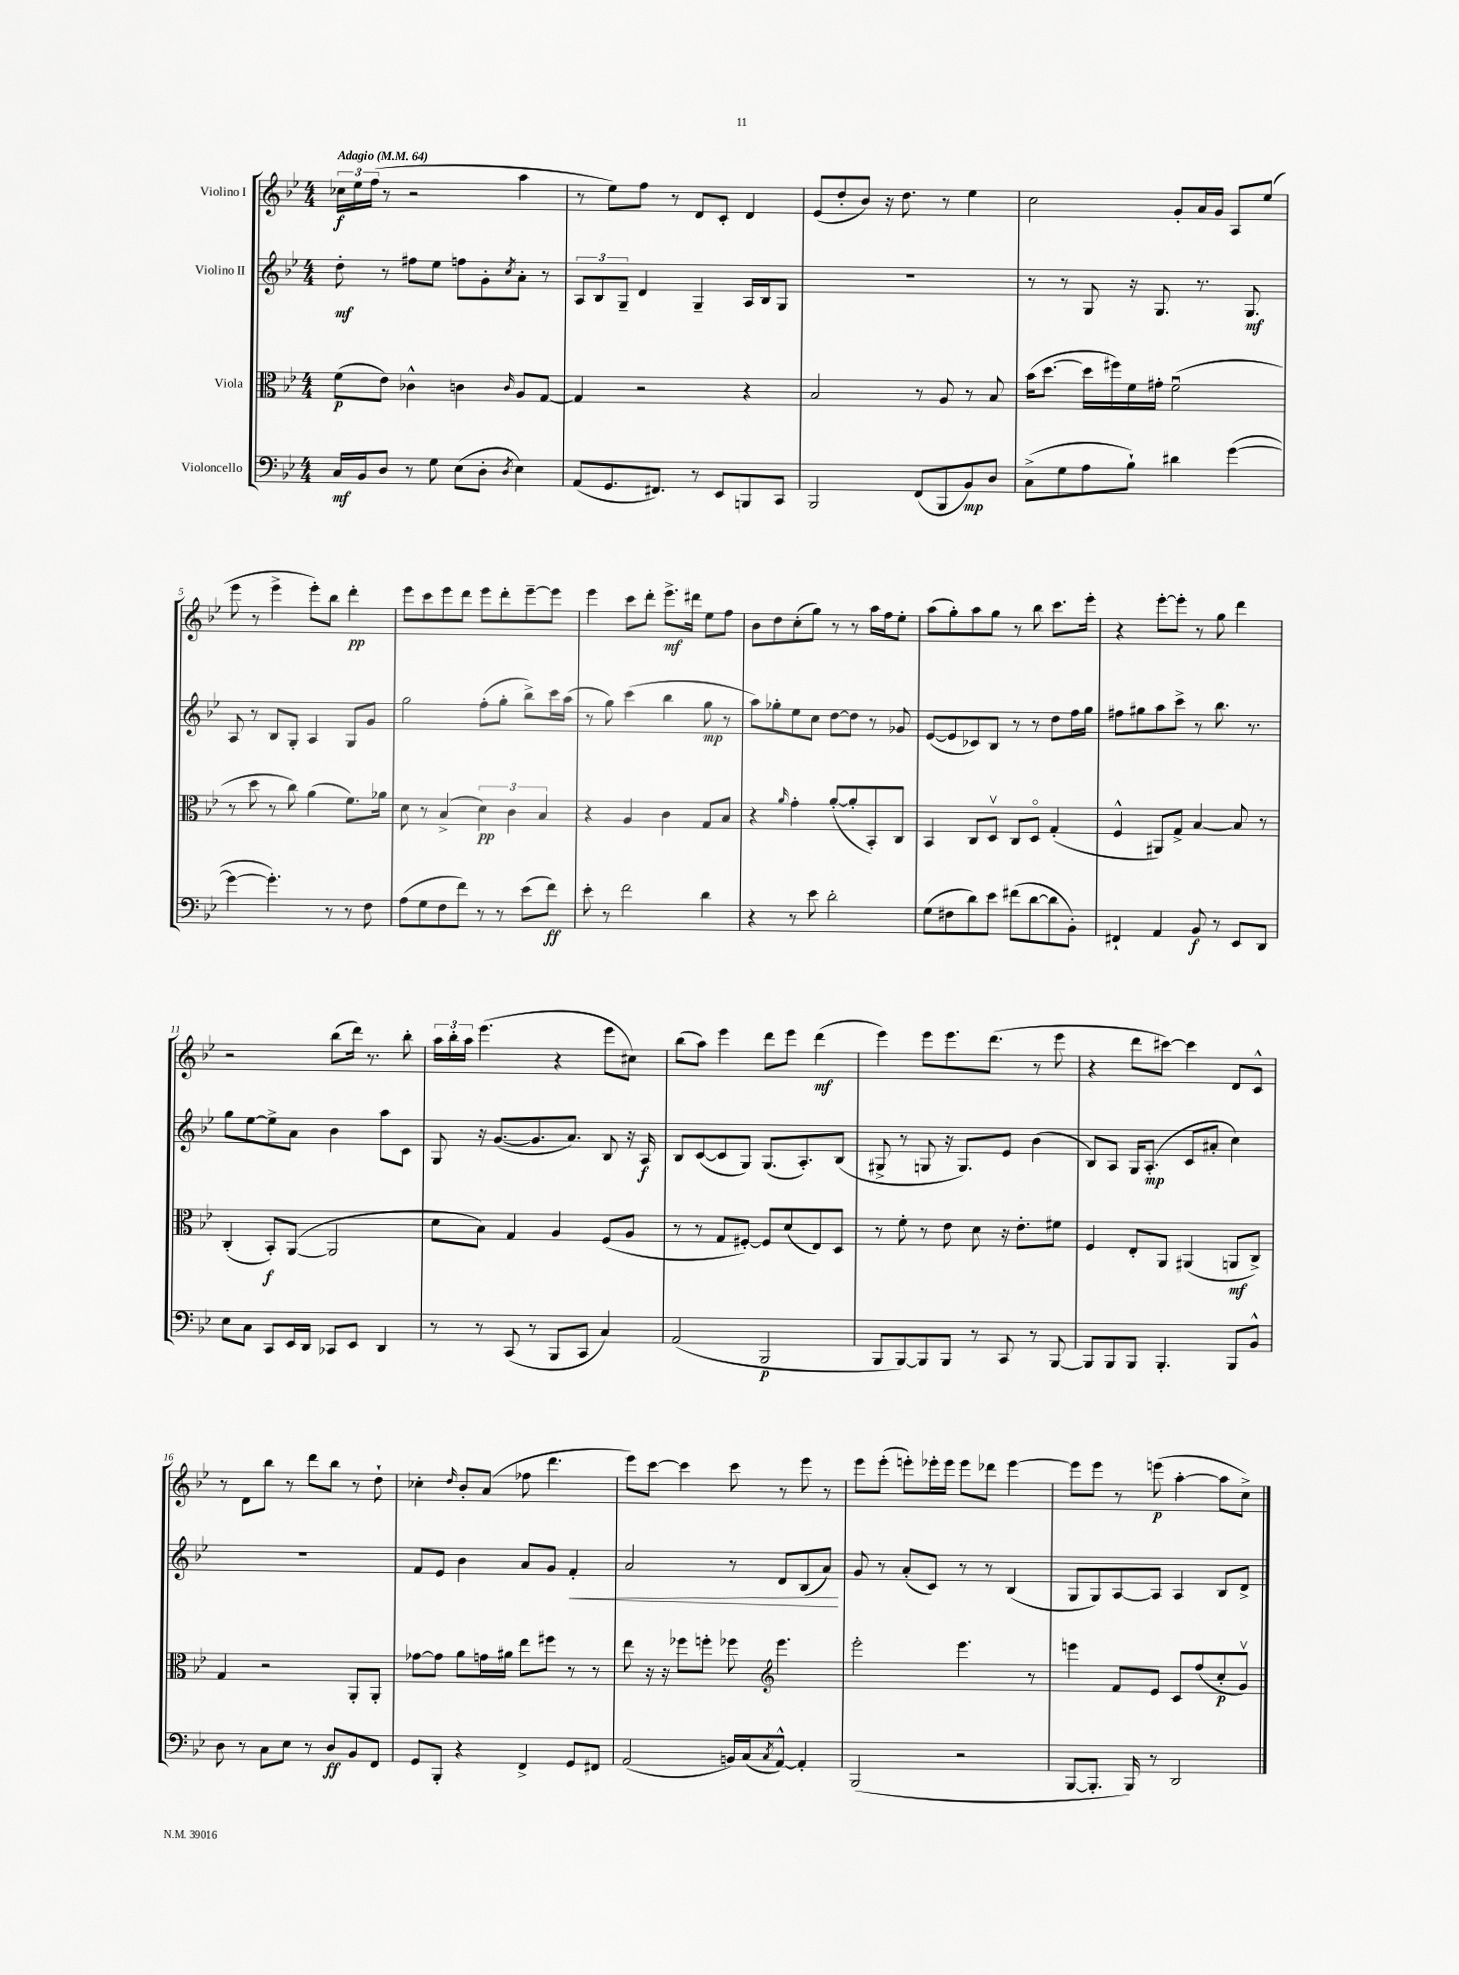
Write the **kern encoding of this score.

**kern	**kern	**kern	**kern
*staff4	*staff3	*staff2	*staff1
*clefF4	*clefC3	*clefG2	*clefG2
*k[b-e-]	*k[b-e-]	*k[b-e-]	*k[b-e-]
*M4/4	*M4/4	*M4/4	*M4/4
*MM64	*MM64	*MM64	*MM64
16C	(8f	8dd'	24cc-
.	.	.	24ee-
16BB-	.	.	.
.	.	.	(24ff
8D	8e-)	8r	8r
8r	4c-^^	8ff#	2r
8G	.	8ee-	.
(8E-	4c	8ff	.
8D'	.	8g'	.
8qD	16qqc	8qcc	.
4E-)	8A	8a'	4aa
.	[8G	8r	.
=	=	=	=
(8AA	4G]	12A	8r
.	.	12B-	.
8.GG	.	.	8ee-)
.	.	12G~	.
.	2r	4d	8ff
8.FF#)	.	.	.
.	.	.	8r
8r	.	4G~	8d
8EE-	.	.	8c'
8BBB	4r	16A	4d
.	.	16B-	.
8CC	.	8G	.
=	=	=	=
2BBB-	2B-	1r	(8e-
.	.	.	8dd'
.	.	.	8b-)
.	.	.	16r
.	.	.	8.dd
(8FF	8r	.	.
8BBB-	8A	.	8r
8BB-)	8r	.	4ee-
8D	8B-	.	.
=	=	=	=
(8C^	(16b-	8r	2cc
.	[8.dd	.	.
8G	.	8r	.
8A	16dd]	8G	.
.	16ff#)	.	.
8B-`)	16f	16r	.
.	16g#'	8.G	.
4d#	(2fu	.	8g'
.	.	8.r	16a
.	.	.	16g
([4g	.	.	8A
.	.	8.G	.
.	.	.	(8ee-
=	=	=	=
4g_	8r	8A	8eee-
.	8dd	8r	8r
4.g'])	8r	8B-	4eee-^
.	8cc)	8G'	.
.	(4a	4A	8eee-')
8r	.	.	8bb-
8r	8.f)	8G	4ddd'
8F	.	8g	.
.	16a-	.	.
=	=	=	=
(8A	8d	2gg	8eee-
8G	8r	.	8ccc
8F	(4B-^	.	8eee-
8f)	.	.	8ddd
8r	6d)	(8ff'	8eee-
8r	.	8gg'	8ddd'
.	6c	.	.
(8e-	.	8bb-^)	[8eee-~
.	6B-	.	.
8f)	.	16ccc	8eee-]
.	.	(16aa	.
=	=	=	=
8e-'	4r	8r	4eee-
8r	.	8gg)	.
2f	4A	(4ccc	8ccc
.	.	.	8ddd'
.	4c	4bb-	8.eee-^
.	.	.	16ddd#
4d	8G	8gg	8ee-
.	8B-	8r	8ff
=	=	=	=
4r	4r	8aa)	8b-
.	.	8gg-'	8dd
.	16qqa	.	.
8r	4g'	8ee-	(8cc'
8e-	.	8cc	8gg)
2d'	([8a'	[8dd	8r
.	8a']	8dd]	8r
.	8BB-')	8r	16aa
.	.	.	16ff
.	8C	8g-	8ee-'
=	=	=	=
(8G	4BB-	([8e-	(8aa
8F#	.	8e-]	8gg')
8d)	8C	8c-)	8aa
8e-	8Dv	8B-	8gg
(8f#	8C	8r	8r
[8d	8Do	8r	8bb-
8d]	(4G'	8dd	8.ccc
8BB-')	.	16ff	.
.	.	16gg	16eee-'
=	=	=	=
4FF#`	4F^^	8ff#	4r
.	.	8gg#	.
4AA	8AA#)	8aa	[8eee-'
.	8G^	8ccc^	8eee-']
8BB-	[4B-	8r	8r
8r	.	8.bb-	8gg
8EE-	8B-]	.	4ddd
.	.	8.r	.
8DD	8r	.	.
=	=	=	=
8E-	(4C'	8gg	2r
8C	.	[8ee-	.
8CC	8BB-')	8ee-^]	.
16EE-	([8AA	8a	.
16DD	.	.	.
8CC-	2AA]	4b-	(8bb-
8EE-	.	.	16ddd)
.	.	.	8.r
4DD	.	8aa	.
.	.	8c	8bb-'
=	=	=	=
8r	8d	8G	24aa
.	.	.	24bb-'
.	.	.	24aa
8r	8B-)	16r	(4.eee-
.	.	([8.g	.
(8CC	4G	.	.
8r	.	8.g]	.
8BBB-	4A	.	4r
.	.	8.a)	.
8CC	.	.	.
4C)	(8F	8B-	8eee-
.	8A	16r	8cc#)
.	.	16A	.
=	=	=	=
(2AA	8r	8B-	(8bb-
.	8r	([8c	8aa)
.	8G	8c]	4eee-
.	[8F#')	8G)	.
2BBB-	8F#]	(8.G	8ddd
.	(8d	.	8eee-
.	.	8.A')	.
.	8E-)	.	(4ddd
.	8D	(8B-	.
=	=	=	=
8BBB-	8r	8G#^	4eee-)
[8BBB-)	8f'	8r	.
8BBB-]	8r	8G	8eee-
8BBB-	8e-	16r	8.eee-
.	.	8.G)	.
8r	8d	.	.
.	.	.	(8.ddd
8CC	16r	8e-	.
.	8.e-'	.	.
8r	.	(4b-	8r
[8BBB-	8f#	.	8eee-
=	=	=	=
8BBB-]	4F	8B-)	4r
8BBB-	.	8A	.
8BBB-	8E-'	16G	8ddd
.	.	(8.A'	.
4.BBB-'	8AA	.	[8ccc#)
.	(4AA#	8c	4ccc#]
.	.	8a#'	.
8BBB-	8AA	4cc)	8d
8BB-^^	8C^)	.	8c^^
=	=	=	=
8D	4G	1r	8r
8r	.	.	8d
8C	2r	.	8bb-
8E-	.	.	8r
8r	.	.	8ddd
8D	.	.	8bb-
8BB-	8AA'	.	8r
8FF	8AA'	.	8dd`
=	=	=	=
8GG	[8g-	8f	4cc-'
8BBB-'	8g-]	8e-	.
.	.	.	16qqdd
4r	8a	4b-	8b-'
.	16g	.	(8a
.	16a#	.	.
4FF^	8ee-	8a	8ff-
.	8ff#	8g	4.ddd
8GG	8r	4f'	.
8FF#	8r	.	.
=	=	=	=
(2AA	8ee-	2a	8eee-)
.	16r	.	[8ccc
.	16r	.	.
.	8ff-	.	4ccc]
.	8ff'	.	.
16BB)	8ff-	8r	8ccc
(16C	.	.	.
*	*clefG2	*	*
8qC	.	.	.
[8AA^^)	4.eee-	8d	8r
4AA']	.	(8B-	8eee-
.	.	8a)	8r
=	=	=	=
(2BBB-	2eee-'	8g	8eee-
.	.	8r	(8eee-'
.	.	(8a'	8eee')
.	.	8c)	16eee-'
.	.	.	16eee-
2r	4.eee-	8r	8eee-
.	.	8r	8ddd-
.	.	(4B-	[4eee-
.	8r	.	.
=	=	=	=
[8BBB-	4eee	8G	8eee-]
8.BBB-']	.	8G)	8eee-
.	8f	[8A	8r
16BBB-)	.	.	.
8r	8e-	8A]	(8eee
2DD	8c	4A	[4aa'
.	(8ff	.	.
.	8cc'	8B-	8aa]
.	8gv)	8d^	8cc^)
==	==	==	==
*-	*-	*-	*-
